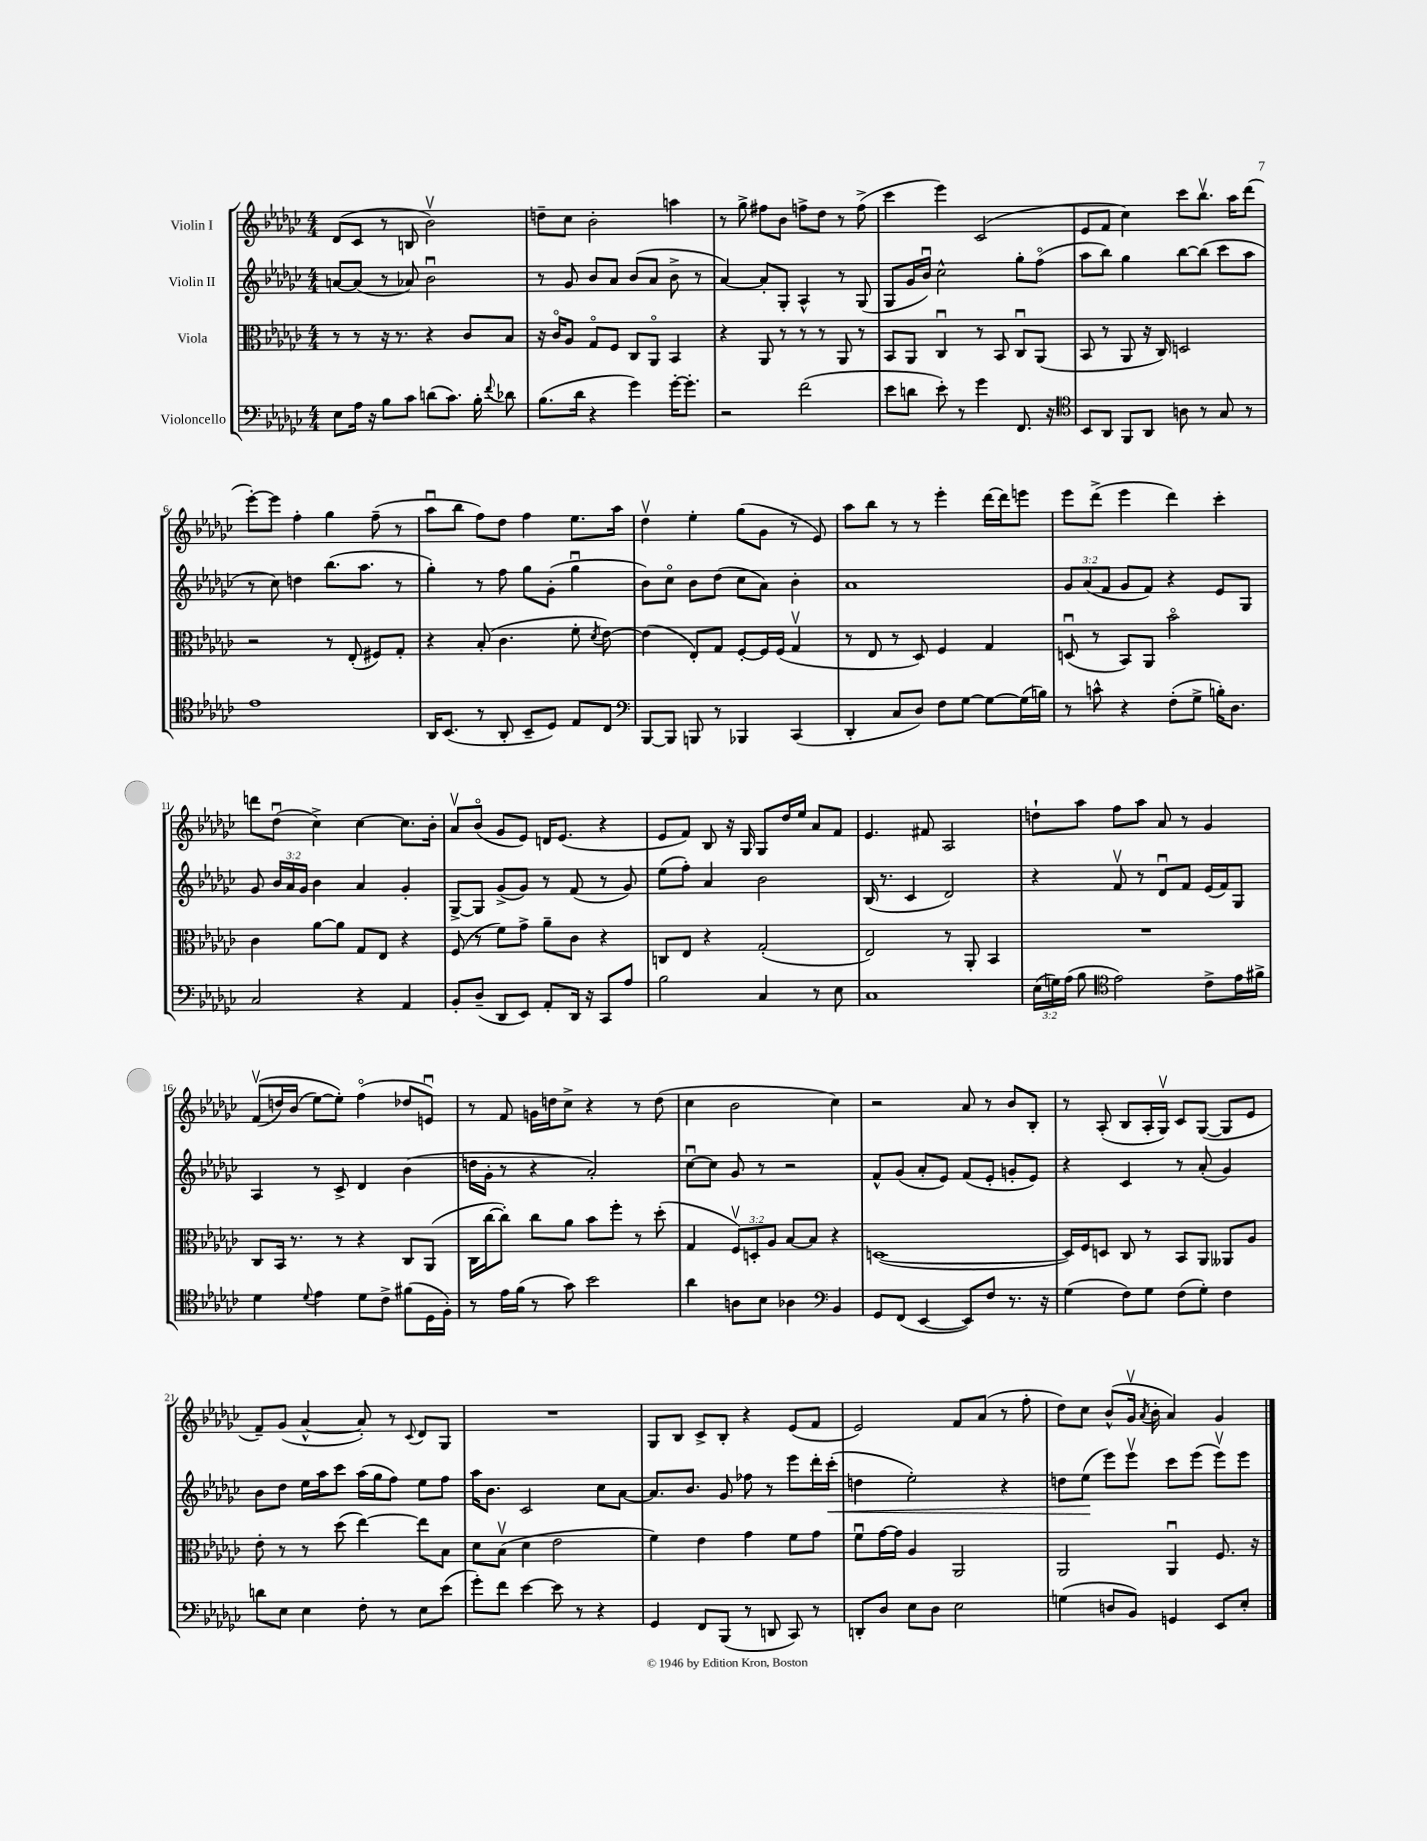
<<
\new StaffGroup <<
\new Staff = "s0" \with { instrumentName = "Violin I" } {
    \clef treble \key ges \major \numericTimeSignature \time 4/4
    \autoBeamOff des'8[( ces'8] r8 b8 bes'2\upbow) |
    d''8[-- ces''8] bes'2-. a''4 |
    r8 ges''8-> fis''8[ bes'8] f''8[-> des''8] r8 f''8->( |
    ces'''4 ees'''4) ces'2( |
    ees'8[ f'8] ces''4) ces'''8[ bes''8.]\upbow aes''16[ des'''8]( |
    ees'''8[~-.) ees'''8] f''4-. ges''4 f''8--( r8 |
    aes''8[\downbow bes''8] f''8[) des''8] f''4 ees''8.[ aes''16] |
    des''4\upbow ees''4-. ges''8[( ges'8] r8 ees'8) |
    aes''8[ bes''8] r8 r8 ees'''4-. des'''16[~ des'''16 e'''8] |
    ees'''8[ des'''8]->( ees'''4 des'''4) ces'''4-. |
    d'''8[ des''8]\downbow( ces''4->) ces''4~ ces''8.[ bes'16]-. |
    aes'8[\upbow bes'8]\flageolet( ges'8[ ees'8]) d'16[ ees'8.]( r4 |
    ees'8[ f'8]) bes8 r16 ges16 ges8[ des''16 ees''16] aes'8[ f'8] |
    ees'4. fis'8 aes2 |
    d''8[-! aes''8] f''8[ aes''8] aes'8 r8 ges'4 |
    f'8[\upbow(\( d''16) bes'16]( ees''8[~) ees''8]-.\) f''4\flageolet( des''8[ e'8]\downbow) |
    r8 f'8 g'16[ d''16 ces''8]-> r4 r8 d''8( |
    ces''4 bes'2 ces''4) |
    r2 aes'8 r8 bes'8[ bes8]-. |
    r8 aes8-.( bes8[ aes16-. ges16]\upbow) ces'8[ ges8]~( ges8[ ees'8] |
    f'8[--) ges'8]( aes'4~-^ aes'8-.) r8 \appoggiatura { ces'8 } des'8[ ges8] |
    R1 |
    ges8[ bes8] ces'8[-> bes8]-. r4 ees'8[( f'8] |
    ees'2) f'8[ aes'8]( r8 f''8-. |
    des''8[) ces''8] bes'8[-^( ges'16]\upbow \acciaccatura { aes'8 } bes'16-. aes'4) ges'4 \bar "|." |
}
\new Staff = "s1" \with { instrumentName = "Violin II" } {
    \clef treble \key ges \major \numericTimeSignature \time 4/4 \override Staff.TupletNumber.text = #tuplet-number::calc-fraction-text
    \autoBeamOff a'8[~ a'8]( r8 aes'8) bes'2\downbow |
    r8 ges'8 bes'8[ aes'8] bes'8[( aes'8] bes'8-> r8 |
    aes'4~) aes'8[-. ges8]-. aes4-^ r8 ges8( |
    ges8[ ges'16 bes'16]\downbow) ces''2-^ ges''8[-. f''8]\flageolet( |
    aes''8[ bes''8]) ges''4 bes''8[~ bes''8]( ces'''8[ aes''8] |
    r8 ces''8) d''4 bes''8.[( aes''8.] r8 |
    ges''4-.) r8 f''8 ges''8[ ges'8]-.( ges''4\downbow |
    bes'8[) ces''8]\flageolet bes'8[ des''8]( ces''8[ aes'8]) bes'4-. |
    aes'1 |
    \tuplet 3/2 { ges'8[ aes'8( f'8] } ges'8[ f'8]) r4 ees'8[ ges8] |
    ges'8 \tuplet 3/2 { bes'16[ aes'16 ges'16] } bes'4 aes'4 ges'4-. |
    ges8[~-> ges8] ges'8[->( ges'8]) r8 f'8( r8 ges'8) |
    ees''8[( f''8]-.) aes'4 bes'2 |
    bes16( r8. ces'4 des'2) |
    r4 f'8\upbow r8 des'8[\downbow f'8] ees'16[( f'16) ges8] |
    aes4 r8 ces'8-> des'4 bes'4( |
    d''16[ ges'16]-. r8 r4 aes'2-.) |
    ces''8[~\downbow ces''8] ges'8 r8 r2 |
    f'8[-^ ges'8]( aes'8[-. ees'8]) f'8[( ees'8]-. g'8[-. ees'8]) |
    r4 ces'4 r8 aes'8-.( ges'4) |
    bes'8[ des''8] ees''16[ aes''16 ces'''8] aes''16[( ges''16 f''8]) ees''8[ f''8] |
    aes''16[ bes'8.] ces'2 ces''8[ aes'8]~ |
    aes'8.[ bes'8.] ges'8 fes''8 r8 ees'''8[ des'''16-. ces'''16]-.\<( |
    d''4 ees''2-.) r4 |
    d''8[ ees''8]\!( ees'''8[) ees'''8]\upbow ces'''8[ ees'''8]( ees'''8[\upbow) ees'''8] \bar "|." |
}
\new Staff = "s2" \with { instrumentName = "Viola" } {
    \clef alto \key ges \major \numericTimeSignature \time 4/4 \override Staff.TupletNumber.text = #tuplet-number::calc-fraction-text
    \autoBeamOff r8 r8 r16 r8. r4 ces'8[ bes8] |
    r16 ces'16[\flageolet aes8] ges8[\flageolet f8] ces8[ aes,8]\flageolet bes,4 |
    r4 aes,8 r8 r8 r8 aes,8 r8 |
    bes,8[ aes,8] ces4\downbow r8 bes,8 ces8[\downbow aes,8]( |
    bes,8 r8 aes,8 r16 ces16) d2 |
    r2 r8 ees8-.( fis8[) ges8]-. |
    r4 bes8-.( ces'4. f'8-. \acciaccatura { des'8 } ees'8~) |
    ees'4( ees8[-.) ges8] f8[~-. f16 f16]( ges4\upbow |
    r8 ees8 r8 des8) f4 ges4 |
    d8\downbow( r8 bes,8[) aes,8] bes'2\flageolet |
    ces'4 aes'8[~ aes'8] ges8[ ees8] r4 |
    f8( r8 f'8[) ges'8]-> aes'8[-- ces'8] r4 |
    c8[ ees8] r4 ges2-.( |
    ees2) r8 aes,8-. bes,4 |
    R1 |
    ces8[ bes,16] r8. r8 r4 ces8[ aes,8]( |
    ces16[ ces''16~ ces''8]-.) ces''8[ aes'8] bes'8[ f''8]-. r8 des''8-.( |
    ges4 \tuplet 3/2 { f8[\upbow) d8-. aes8] } bes8[~ bes8] r4 |
    d1~( |
    d16[) f16 d8] ces8 r8 bes,8[ aes,8] aeses,8[ aes8] |
    ees'8-. r8 r8 des''8( ees''4~) ees''8[ bes8] |
    des'8[ bes8]\upbow( des'4 ees'2 |
    f'4) ees'4 ges'4 f'8[ ges'8] |
    f'8[\downbow ges'16~ ges'16] aes4 aes,2 |
    aes,2 aes,4\downbow f8. r16 \bar "|." |
}
\new Staff = "s3" \with { instrumentName = "Violoncello" } {
    \clef bass \key ges \major \numericTimeSignature \time 4/4 \override Staff.TupletNumber.text = #tuplet-number::calc-fraction-text
    \autoBeamOff ees8[ aes16] r16 bes8[ ces'8] d'8[( ces'8.]) bes16-. \appoggiatura { f'8 } des'8 |
    bes8.[( des'16] r4 ges'4) ges'16[~-. ges'8.]-. |
    r2 f'2( |
    ees'8[ d'8] ees'8-.) r8 ges'4 f,8. r16 |
    \clef tenor bes,8[ aes,8] f,8[ aes,8] a8 r8 ges8 r8 |
    ees'1 |
    aes,16[ bes,8.]( r8 aes,8-. bes,8[-- des8]) ees8[ ces8] |
    \clef bass bes,,8[~ bes,,8] b,,8 r8 bes,,4 ces,4( |
    des,4-. ces8[ des8]) f8[ ges8]~ ges8[~ ges16( b16]) |
    r8 c'8-^ r4 f8[-.( ges8]-> b16[-.) des8.] |
    ces2 r4 aes,4 |
    bes,8[-. des8]--( des,8[ ees,8]) aes,8[-. des,16] r16 ces,8[ aes8] |
    bes2 ces4 r8 ees8 |
    ces1 |
    \tuplet 3/2 { ees16[( g16) aes16]( } bes8 \clef tenor ees'2) ces'8[-> ees'16 fis'16]-> |
    des'4 \appoggiatura { des'8 } ees'4 des'8[ ces'8]-> fis'8[( des16 f16]-.) |
    r8 ees'16[ f'16]( r8 ges'8) bes'2 |
    aes'4 a8[ bes8] aes4 \clef bass bes,4 |
    ges,8[ f,8]( ees,4~ ees,8[) f8] r8. r16 |
    ges4( f8[) ges8] f8[( ges8]-.) f4 |
    d'8[ ees8] ees4 f8-. r8 ees8[ ees'8]( |
    ges'8[-.) f'8] ees'4~ ees'8 r8 r4 |
    ges,4 f,8[ bes,,8]( r8 d,8 ces,8) r8 |
    d,8[-. des8] ees8[ des8] ees2 |
    g4( d8[ bes,8]) g,4 ees,8[ ees8]-. \bar "|." |
}
>>
>>
